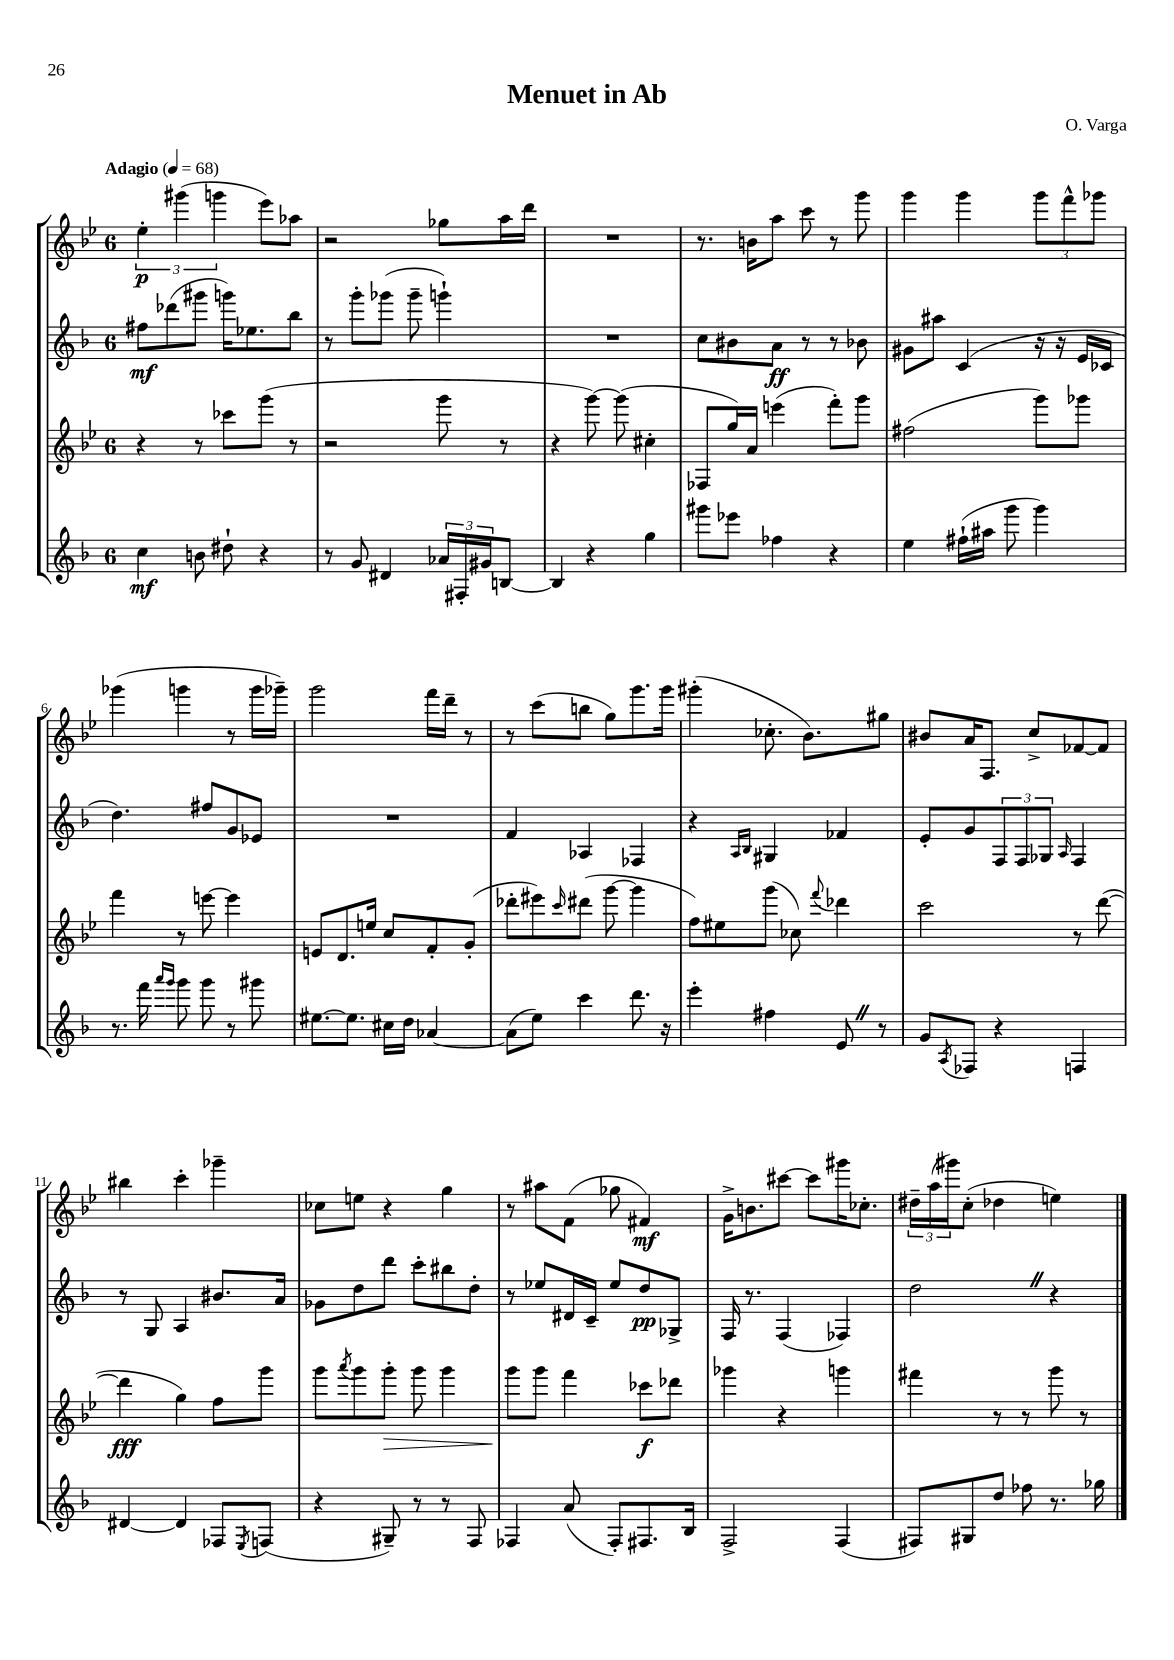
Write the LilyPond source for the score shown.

\header { title = "Menuet in Ab" composer = "O. Varga" }
<<
\new StaffGroup <<
\new Staff = "s0" {
    \clef treble \key bes \major \once \override Staff.TimeSignature.style = #'single-digit \time 6/8 \tempo "Adagio" 4 = 68
    \tuplet 3/2 { ees''4-.\p gis'''4( g'''4 } ees'''8) aes''8 |
    r2 ges''8 a''16 d'''16 |
    R2. |
    r8. b'16 a''8 c'''8 r8 g'''8 |
    g'''4 g'''4 \tuplet 3/2 { g'''8 f'''8-^ ges'''8 } |
    ges'''4( g'''4 r8 g'''16 ges'''16--) |
    g'''2 f'''16 d'''16-- r8 |
    r8 c'''8( b''8 g''8) g'''8. g'''16 |
    gis'''4-.( ces''8.-. bes'8.) gis''8 |
    bis'8 a'16 f8. c''8-> fes'8~ fes'8 |
    bis''4 c'''4-. ges'''4-- |
    ces''8 e''8 r4 g''4 |
    r8 ais''8 f'8( ges''8 fis'4\mf) |
    g'16-> b'8. cis'''8~ cis'''8 gis'''16 ces''8.-. |
    \tuplet 3/2 { dis''16-- a''16( gis'''16) } c''8-.( des''4 e''4) \bar "|." |
}
\new Staff = "s1" {
    \clef treble \key f \major \once \override Staff.TimeSignature.style = #'single-digit \time 6/8
    fis''8\mf des'''8( gis'''8 g'''16) ees''8. bes''8 |
    r8 g'''8-. ges'''8( ges'''8-- g'''4-!) |
    R2. |
    c''8 bis'8 a'8\ff r8 r8 bes'8 |
    gis'8 ais''8 c'4( r16 r16 e'16 ces'16 |
    d''4.) fis''8 g'8 ees'8 |
    R2. |
    f'4 aes4 fes4 |
    r4 \grace { a16 bes16 } gis4 fes'4 |
    e'8-. g'8 \tuplet 3/2 { f8 f8 ges8 } \grace { a16 } f4 |
    r8 g8 a4 bis'8. a'16 |
    ges'8 d''8 d'''8 c'''8-. bis''8 d''8-. |
    r8 ees''8 dis'16 c'16-- ees''8 d''8\pp ges8-> |
    f16 r8. f4( fes4) |
    d''2 \once \override BreathingSign.text = \markup { \musicglyph "scripts.caesura.straight" } \breathe r4 \bar "|." |
}
\new Staff = "s2" {
    \clef treble \key bes \major \once \override Staff.TimeSignature.style = #'single-digit \time 6/8
    r4 r8 ces'''8 g'''8( r8 |
    r2 g'''8 r8 |
    r4 g'''8~) g'''8( cis''4-. |
    fes8 g''16) a'16 e'''4( f'''8-.) g'''8 |
    fis''2( g'''8) ges'''8 |
    f'''4 r8 e'''8~ e'''4 |
    e'8 d'8. e''16 c''8 f'8-. g'8-.( |
    des'''8-. eis'''8) \grace { c'''16 } dis'''8( g'''8~ g'''4 |
    f''8) eis''8 g'''8( ces''8) \appoggiatura { f'''8 } des'''4 |
    c'''2 r8 d'''8~( |
    d'''4\fff g''4) f''8 g'''8 |
    g'''8 \acciaccatura { a'''8 } g'''8 g'''8-.\> g'''8 g'''4 |
    g'''8\! g'''8 f'''4 ces'''8\f des'''8 |
    ges'''4 r4 g'''4 |
    fis'''4 r8 r8 g'''8 r8 \bar "|." |
}
\new Staff = "s3" {
    \clef treble \key f \major \once \override Staff.TimeSignature.style = #'single-digit \time 6/8
    c''4\mf b'8 dis''8-! r4 |
    r8 g'8 dis'4 \tuplet 3/2 { aes'16 fis16-. gis'16 } b8~ |
    b4 r4 g''4 |
    gis'''8 ees'''8 fes''4 r4 |
    e''4 fis''16-!( ais''16 g'''8 g'''4) |
    r8. f'''16 \grace { a'''16 g'''16 } g'''8 g'''8 r8 gis'''8 |
    eis''8.~ eis''8. cis''16 d''16 aes'4~ |
    aes'8( e''8) c'''4 d'''8. r16 |
    e'''4-. fis''4 e'8 \once \override BreathingSign.text = \markup { \musicglyph "scripts.caesura.straight" } \breathe r8 |
    g'8 \acciaccatura { a8 } fes8 r4 f4 |
    dis'4~ dis'4 fes8 \acciaccatura { e8 } f8( |
    r4 gis8--) r8 r8 f8 |
    fes4 a'8( fes8-.) fis8. bes16 |
    f2-> f4( |
    fis8) gis8 d''8 fes''8 r8. ges''16 \bar "|." |
}
>>
>>
